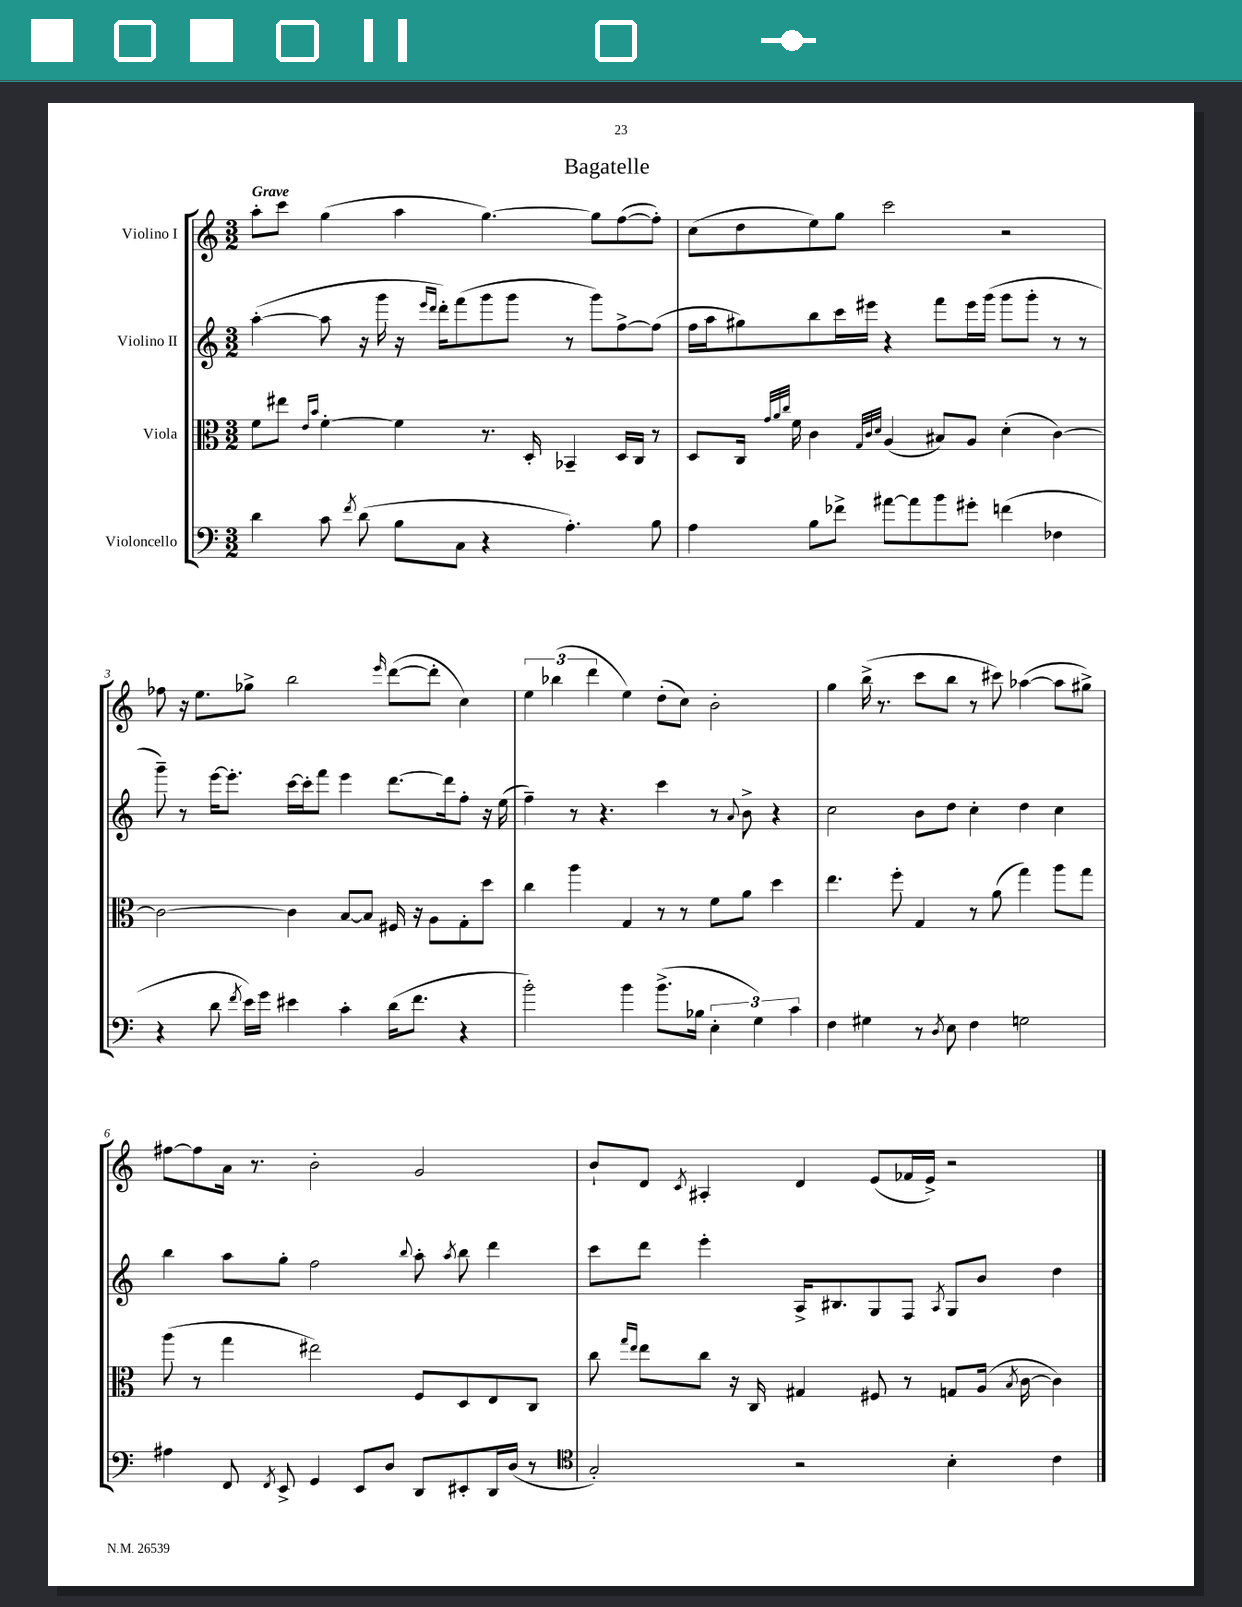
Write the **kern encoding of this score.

**kern	**kern	**kern	**kern
*staff4	*staff3	*staff2	*staff1
*clefF4	*clefC3	*clefG2	*clefG2
*k[]	*k[]	*k[]	*k[]
*M3/2	*M3/2	*M3/2	*M3/2
4d	8f	([4aa'	8aa'
.	8ee#	.	8ccc
.	16qqe	.	.
.	16qqb	.	.
8c	[4f'	8aa]	(4gg
8qf	.	.	.
(8d	.	16r	.
.	.	16ggg	.
8B	4f]	16r	4aa
.	.	16qqeee	.
.	.	16qqddd	.
.	.	16ddd')	.
8C	.	(8fff	.
4r	8.r	8ggg	[4.gg)
.	.	8ggg	.
.	16D'	.	.
4.A')	4BB-~	8r	.
.	.	8ggg)	8gg]
.	16D	[8ff^	([8ff
.	16C	.	.
8B	8r	(8ff]	8ff'])
=	=	=	=
4A	8D	16ff	(8cc
.	.	16aa	.
.	16C	8gg#)	8dd
.	32qqg	.	.
.	32qqa	.	.
.	32qqcc	.	.
.	16f	.	.
8B	4c	8bb	8ee)
8f-^	.	16ccc	8gg
.	.	16eee#	.
.	32qqG	.	.
.	32qqc	.	.
.	32qqd	.	.
[8a#	(4A	4r	2ccc
8a#]	.	.	.
8b	8B#)	8fff	.
8g#'	8A	16eee#	.
.	.	(16ggg	.
(4f	(4d'	8ggg	2r
.	.	8ggg'	.
4F-	[4c)	8r	.
.	.	8r	.
=	=	=	=
4r	2c_	8ggg~)	8ff-
.	.	8r	16r
.	.	.	8.ee
8d	.	[16eee	.
.	.	8.eee']	.
8qf	.	.	.
16e)	.	.	8gg-^
16g	.	.	.
4e#	4c]	[16ccc	2bb
.	.	16ccc']	.
.	.	8fff	.
4c'	[8B	4eee	.
.	8B]	.	.
.	.	.	16qqeee
(16d	16F#	[8.ddd	([8ddd
8.f	16r	.	.
.	8A	.	8ddd']
.	.	16ddd]	.
4r	8G'	8ff'	4cc)
.	8dd	16r	.
.	.	(16ee	.
=	=	=	=
2b')	4cc	4ff~)	6ee
.	.	.	(6bb-
.	4aa	8r	.
.	.	.	6ddd
.	.	4.r	.
4b	4G	.	4ee)
(8.b^	8r	4ccc	(8dd'
.	8r	.	8cc)
16B-	.	.	.
6E'	8f	8r	2b'
.	.	8qqa	.
.	8a	8b^	.
6G)	.	.	.
.	4dd	4r	.
6c	.	.	.
=	=	=	=
4F	4.ee	2cc	4gg
4G#	.	.	(16bb^
.	.	.	8.r
.	8ff'	.	.
8r	4G	8b	8ccc
8qD	.	.	.
8E	.	8dd	8bb
4F	8r	4cc'	8r
.	(8a	.	8ccc#)
2G	4gg)	4dd	([4aa-
.	8aa	4cc	8aa-]
.	8gg	.	8gg#^)
=	=	=	=
4A#	(8aa	4bb	[8ff#
.	8r	.	8ff#]
8FF	4gg	8aa	16a
.	.	.	8.r
8qFF	.	.	.
8EE^	.	8gg'	.
4GG	2ee#)	2ff	2b'
8EE	.	.	.
8D	.	.	.
.	.	8qqbb	.
8DD	8F	8aa'	2g
.	.	8qaa	.
8EE#'	8D	8bb	.
16DD	8E	4ddd	.
(16D	.	.	.
8r	8C	.	.
=	=	=	=
*clefC4	*	*	*
2G')	8cc	8ccc	8b`
.	16qqgg	.	.
.	16qqee	.	.
.	8ee	8ddd	8d
.	.	.	8qc
.	8cc	4eee'	4A#'
.	16r	.	.
.	16C	.	.
2r	4G#	16A^	4d
.	.	8.B#	.
.	8F#	8G	(8e
.	8r	8F	16f-
.	.	.	16e^)
.	.	8qA	.
4B'	8G	8G	2r
.	(16A	8b	.
.	8qB	.	.
.	[16c	.	.
4c	4c])	4dd	.
==	==	==	==
*-	*-	*-	*-
